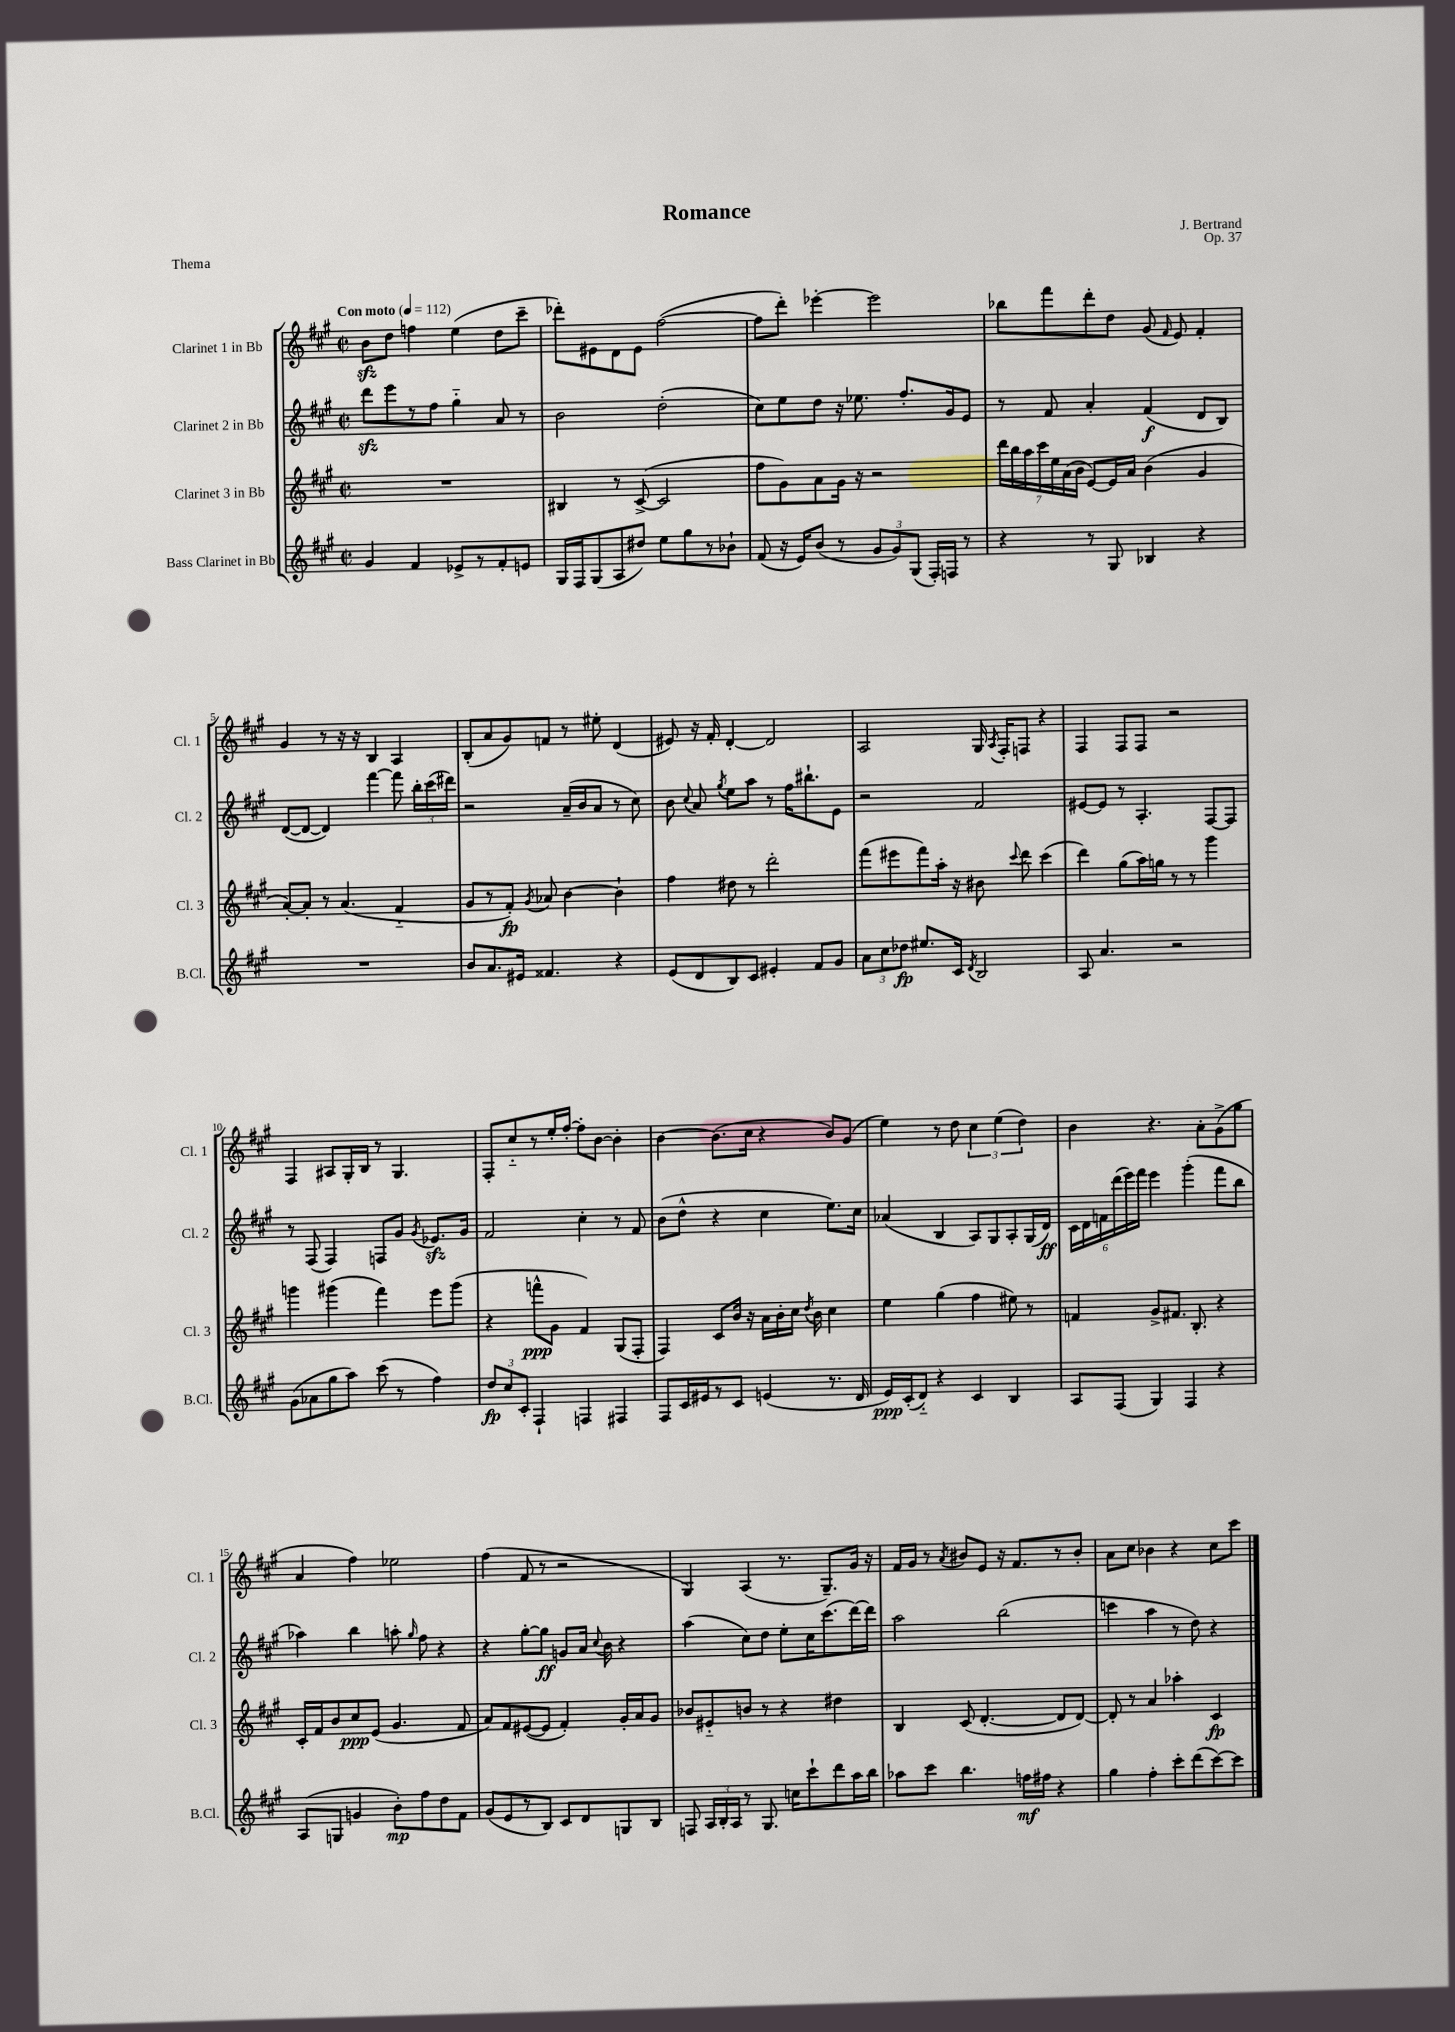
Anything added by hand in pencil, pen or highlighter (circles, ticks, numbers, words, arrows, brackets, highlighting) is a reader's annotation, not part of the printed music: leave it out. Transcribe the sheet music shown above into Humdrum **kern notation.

**kern	**kern	**kern	**kern
*staff4	*staff3	*staff2	*staff1
*clefG2	*clefG2	*clefG2	*clefG2
*k[f#c#g#]	*k[f#c#g#]	*k[f#c#g#]	*k[f#c#g#]
*M2/2	*M2/2	*M2/2	*M2/2
*met(c|)	*met(c|)	*met(c|)	*met(c|)
*MM112	*MM112	*MM112	*MM112
4g#	1r	8ddd	8b
.	.	8eee	8dd
4f#	.	8r	4ff
.	.	8ff#	.
8e-^	.	4gg#'~	(4ee
8r	.	.	.
8f#'	.	8a	8dd
8e	.	8r	8ccc#~
=	=	=	=
16G#	4B#	2b	8ddd-')
16F#	.	.	.
(8G#	.	.	8e#
8A	8r	.	8d
8dd#)	([8c#^	.	8e#
8ee	2c#]	(2dd'	([2ff#
8gg#	.	.	.
8r	.	.	.
8b-`	.	.	.
=	=	=	=
(8f#	8ff#	8cc#)	8ff#]
16r	8g#)	8ee	8ddd')
16e)	.	.	.
(8b	8a	8dd	[4eee-'
8r	16g#	16r	.
.	16r	8.ee-	.
12g#	2r	.	2eee-]
12g#)	.	.	.
.	.	8.ff#'	.
(12G#	.	.	.
16F#')	.	.	.
16F	.	16g#	.
8r	.	8e	.
=	=	=	=
4r	28ddd	8r	8bb-
.	28bb	.	.
.	28aa	.	.
.	28ccc#	.	.
.	.	8f#	8fff#
.	28ee	.	.
.	(28a	.	.
.	28b	.	.
8r	[8e)	4a'	8ddd'
8G#	16e]	.	8dd
.	16a	.	.
4B-	(4b	(4f#	(8g#
.	.	.	16qqf#
.	.	.	8e)
4r	4g#	8d	4f#'
.	.	8B)	.
=	=	=	=
1r	[8a')	([8d	4g#
.	8a']	8d_	.
.	8r	4d])	8r
.	(4.a	.	16r
.	.	.	16r
.	.	[4fff#	4B
.	4f#'~	8fff#]	4A
.	.	24bb'	.
.	.	(24ccc#	.
.	.	24ddd#)	.
=	=	=	=
8b	8g#	2r	(8B'
8.a	8r	.	8a
.	8f#')	.	8g#)
16e#	.	.	.
.	8qg#	.	.
4.f##	8a-	.	8f
.	[4b	(16a~	8r
.	.	16b	.
.	.	8a	8ee#'
4r	4b`]	8r	(4d
.	.	8cc#)	.
=	=	=	=
(8e	4ff#	8b	8e#)
.	.	8qqcc#	.
8d	.	8a	16r
.	.	.	16f#'
.	.	8qgg#	.
8B)	8dd#	8ee	[4d'
8c#	8r	8aa	.
4e#'	2ddd'	8r	2d]
.	.	16ff#	.
.	.	8.bb#`	.
8f#	.	.	.
8g#	.	8e	.
=	=	=	=
12a	(8fff#	2r	2A
12cc#	.	.	.
.	8eee#	.	.
12dd-	.	.	.
8.ee#	8fff#)	.	.
.	16aa'	.	.
16c#	16r	.	.
8qd	.	.	.
2B	8b#	2f#	16G#
.	.	.	8qA
.	.	.	16F#'
.	8qqccc#	.	.
.	8ddd	.	8F
.	(4ccc#	.	4r
=	=	=	=
8A	4ddd)	[8e#	4F#
4.a	.	8e#]	.
.	(8gg#	8r	8F#
.	16aa)	4.A'	8F#
.	16gg	.	.
2r	8r	.	2r
.	8r	.	.
.	4ggg#	[8F#	.
.	.	8F#]	.
=	=	=	=
(8g#	4ggg	8r	4F#
8a-	.	(8F#	.
8gg#	(4ggg#	4F#)	8A#
8aa)	.	.	16G#'
.	.	.	16B
(8ccc#	4fff#)	8F	8r
8r	.	8g#	4.G#
.	.	8qg#	.
4ff#)	8eee	8.e-	.
.	(8ggg#	.	.
.	.	16g#	.
=	=	=	=
12dd	4r	2f#	8F#'
12cc#	.	.	.
.	.	.	8cc#'~
12c#'	.	.	.
4F#`	8fff^^	.	8r
.	8g#	.	16ee'
.	.	.	[16ff#'
4F	4f#)	4cc#'	8ff#']
.	.	.	[8b
4F#	(8G#	8r	4b']
.	8F#'	8f#	.
=	=	=	=
8F#	4F#)	(8b	[4b
16c#	.	8dd^^	.
16e#	.	.	.
8r	8c#	4r	(8.b]
8c#	16b	.	.
.	16r	.	16cc#
(4e	16a	4cc#	4r
.	16b'	.	.
.	16cc#	.	.
.	8qdd	.	.
.	16b	.	.
8.r	4cc#	8.ee)	8b)
.	.	.	(8g#
16d	.	16cc#	.
=	=	=	=
16e)	4ee	(4a-	4ee)
(16c#'	.	.	.
8d'~)	.	.	.
4r	(4gg#	4B	8r
.	.	.	8dd
4c#	4ff#	8A)	6cc#
.	.	8G#	.
.	.	.	(6ee
4B	8ee#)	8A'	.
.	.	.	6dd)
.	8r	(16G#	.
.	.	16d)	.
=	=	=	=
8A	4f	24c#	4b
.	.	24d	.
.	.	24f	.
(8F#	.	(24ddd	.
.	.	24eee)	.
.	.	24fff#	.
4G#)	8g#^	4eee	4.r
.	8.f#	.	.
4F#	.	(4ggg#'	.
.	8.B'	.	.
.	.	.	8a'
4r	4r	8fff#	(8g#^
.	.	8bb	8gg#
=	=	=	=
(8A	16c#'	4aa-)	4a
.	16f#	.	.
8G	8b	.	.
4g	8cc#	4bb	4ff#)
.	(8e	.	.
8b')	4.g#	8aa'	2ee-
.	.	16qqgg#	.
8ff#	.	8ff#	.
8dd	.	4r	.
8f#	8f#	.	.
=	=	=	=
(8g#	8a)	4r	(4ff#
8e	8f#	.	.
8r	([8e#	[8gg#'	8f#
8B)	8e#]	8gg#]	8r
8c#	4f#')	8g	2r
8d	.	16a	.
.	.	8qqcc#	.
.	.	16b	.
8G	16g#'	4r	.
.	16a	.	.
8B	8g#	.	.
=	=	=	=
8F	8b-	(4aa	4G#)
24A	8e#'~	.	.
24B'	.	.	.
24A	.	.	.
8r	8b	8cc#)	(4A
8.G#	8r	8dd	.
.	4r	8ee'	8.r
16cc	.	.	.
8ccc#`	.	16cc#	.
.	.	(8.ccc#	8.G#~)
8ddd	4dd#	.	.
16aa	.	[16ddd)	16g#
16bb	.	16ddd]	16r
=	=	=	=
8aa-	4B	2aa	16f#
.	.	.	16g#
8ccc#	.	.	8r
.	.	.	8qa
4.bb	(8c#	.	8b#
.	[4.d'	.	8e
.	.	(2bb	16r
.	.	.	8.f#
16ff	.	.	.
16ff#	.	.	.
4r	8d]	.	8r
.	[8d)	.	8b#'
=	=	=	=
4gg#	8d']	4ccc	8a
.	8r	.	8cc#
4ff#'	4a	4aa	4b-
8ccc#'	4aa-'	8r	4r
(8ddd	.	8dd)	.
[8ccc#)	4c#	4r	8cc#
8ccc#]	.	.	8ccc#
==	==	==	==
*-	*-	*-	*-
